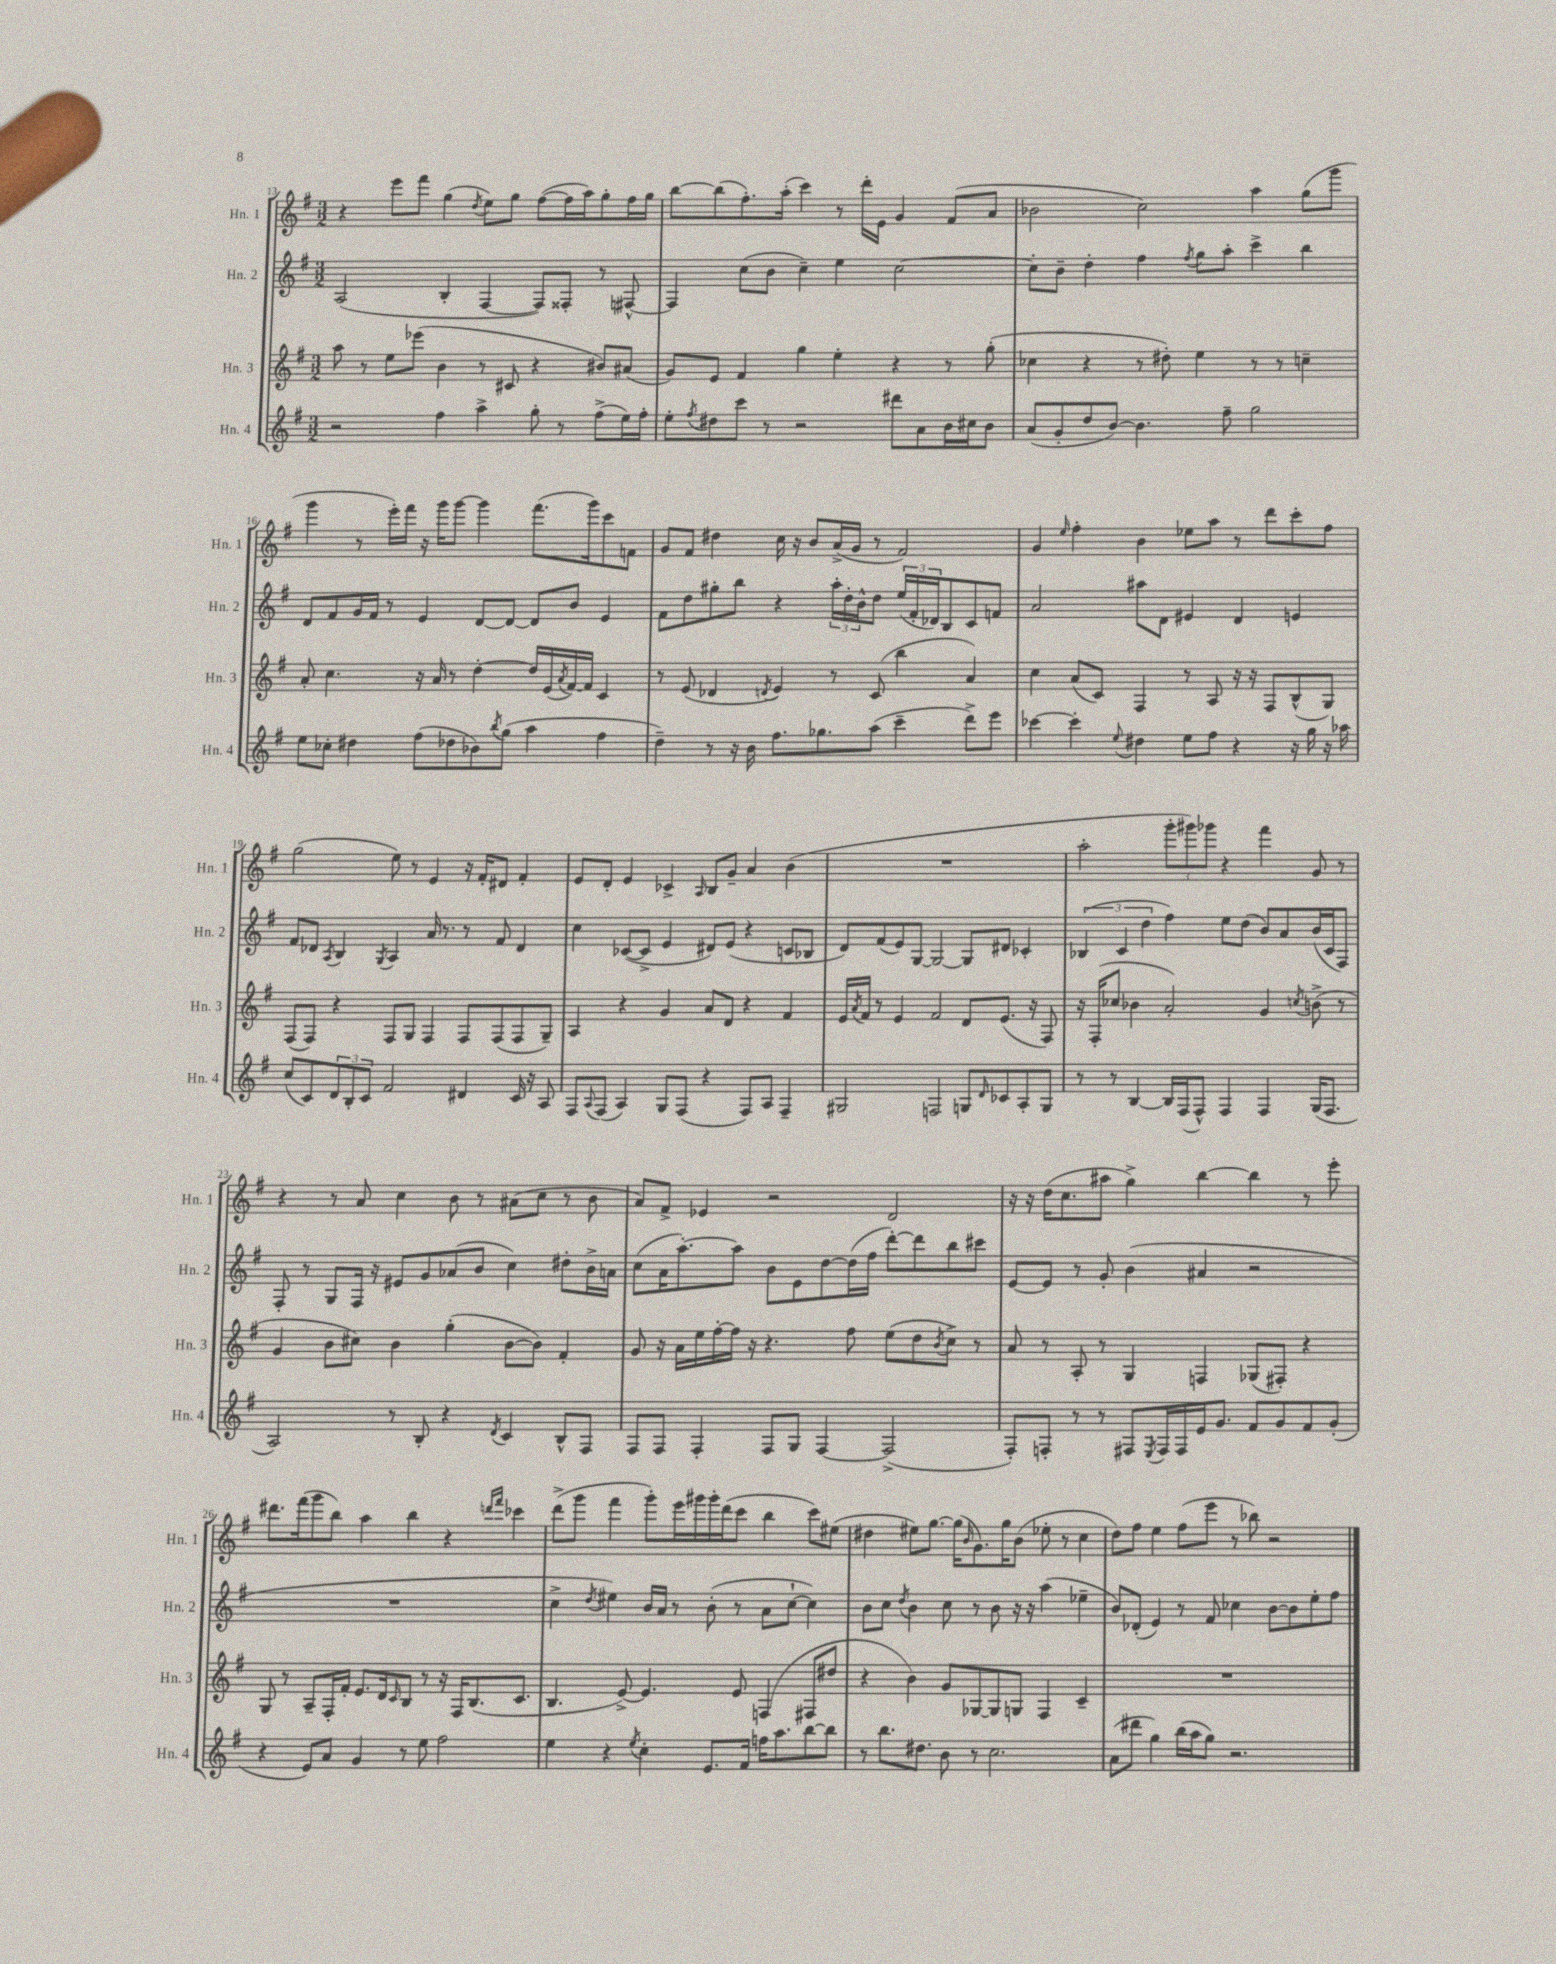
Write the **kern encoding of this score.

**kern	**kern	**kern	**kern
*part4	*part3	*part2	*part1
*staff4	*staff3	*staff2	*staff1
*I"Hn. 4	*I"Hn. 3	*I"Hn. 2	*I"Hn. 1
*I'Hn. 4	*I'Hn. 3	*I'Hn. 2	*I'Hn. 1
*clefG2	*clefG2	*clefG2	*clefG2
*k[f#]	*k[f#]	*k[f#]	*k[f#]
*M3/2	*M3/2	*M3/2	*M3/2
=13	=13	=13	=13
2r	8aa\	(2A/	4r
.	8r	.	.
.	8ee\L	.	8eee\L
.	(8eee-X\J	.	8fff#\J
4ff#\	4b\	4B'/	(4gg\
.	.	.	8qdd/
4aa^\	8r	[4F#/	8ee\L)
.	8c#X/	.	8gg\J
8gg'\	4r	8F#/L])	([8ff#\L
8r	.	8F##X'/J	16ff#\L]
.	.	.	16aa\J)
(8ff#^\L	8b#X/L)	8r	8gg'\
16ee\L)	(8a#X/J	[8F#X^^/	16ff#\L
16ff#'\JJ	.	.	16gg\JJ
=14	=14	=14	=14
8ee'\L	8g/L)	4F#/]	[8bb\L
8qff#/	.	.	.
8dd#X\	8e/J	.	(8bb\]
8ccc\J	4f#/	(8cc\L	8.ff#'\)
8r	.	8b\J	.
.	.	.	(16aa'\Jk
2r	4gg\	4cc~\)	4ccc\)
.	4ee'\	4ee\	8r
.	.	.	16ddd'\LL
.	.	.	16e\JJ
8ddd#X\L	4r	[2cc\	4g/
8a\	.	.	.
16b\L	8r	.	(8f#/L
16cc#X\J	.	.	.
8b\J	(8gg'\	.	8a/J
=15	=15	=15	=15
(8a/L	4cc-X\	8cc'\L]	2b-X\
8g'/	.	8b~\J	.
8dd/	4r	4dd'\	.
[8b/J)	.	.	.
4.b\]	8r	4ff#\	2cc\)
.	8dd#X'\)	.	.
.	.	8qff#/	.
.	4ee\	8gg\L	.
8ff#~\	.	8aa'\J	.
2gg\	8r	4ccc^\	4aa\
.	8r	.	.
.	4ccn~\	4bb\	(8gg\L
.	.	.	8ggg\J
!!LO:LB:g=z
=16	=16	=16	=16
8ee\L	8a'/	8d/L	4ggg\
8cc-X'\J	4.cc\	8f#/	.
4dd#X\	.	16g/L	8r
.	.	16f#/JJ	.
.	.	8r	16eee'\LL)
.	.	.	16fff#\JJ
(8ff#\L	16r	4e/	16r
.	16a/	.	16ggg\KL
8dd-X\	8r	.	[8ggg\J
8b-X\)	[4dd'\	[8d/L	4ggg\]
8qbb/	.	.	.
(8gg\J	.	8d/J_	.
4aa\	16dd/LL]	8d/L]	(8.fff#\L
.	(16e/	.	.
.	8qa/	.	.
.	[16f#/)	8b/J	.
.	16f#/JJ]	.	16ggg\k)
4ff#\	4c/	4e/	8ccc\
.	.	.	8fn\J
=17	=17	=17	=17
4dd~\)	8r	8f#\L	8g/L
.	(8e/	8dd\	8f#/J
8r	4d-X/	8gg#X'\	4dd#X\
16r	.	8bb\J	.
16b\	.	.	.
.	8qdn/	.	.
8.ff#\L	4e/)	4r	16cc\
.	.	.	16r
.	.	.	8b/L
8.gg-X\	.	.	.
.	8r	24aa'\LL	(16a^/L
.	.	24dd'\	.
.	.	.	16g/JJ
.	.	24b^^\J	.
(8aa\J	(8c/	8dd\J	8r
4ccc~\	4bb\	(24ee/LL	2f#/)
.	.	24f#'/	.
.	.	24d-X/J)	.
.	.	8B/	.
8ddd^\L)	4a/)	8c/	.
8eee\J	.	8fn/J	.
=18	=18	=18	=18
[4ccc-X\	4cc\	2a/	4g/
.	.	.	16qqee/
4ccc-'\]	(8a/L	.	4ff#'\
.	8c/J)	.	.
8qqee/	.	.	.
4dd#X\	4F#/	8aa#X\L	4b\
.	.	8d\J	.
8ee\L	8r	4e#X/	8ee-X\L
8ff#\J	8A/	.	8aa\J
4r	16r	4d/	8r
.	16r	.	.
.	8F#/L	.	8ddd\L
16r	(8B^^/	4en/	8ccc'\
16gg\	.	.	.
16r	8G/J)	.	8ff#\J
16aa-X\	.	.	.
!!LO:LB:g=z
=19	=19	=19	=19
(8cc/L	(8F#/L	8f#/L	(2gg\
8c/)	8F#/J)	8d-X/J	.
.	.	8qA/	.
12d/	4r	4B/	.
12B'/	.	.	.
12c/J	.	.	.
.	.	8qG/	.
2f#/	8F#/L	4A/	8ee\)
.	8G/J	.	8r
.	4F#/	16a/	4e/
.	.	8.r	.
4d#X/	8F#/L	8r	16r
.	.	.	16f#'/KL
.	(8F#/	8f#/	8d#X/J
16c/	8F#/	4d-/	4f#'/
16r	.	.	.
8A/	8G~/J)	.	.
=20	=20	=20	=20
8F#/L	4A/	4cc\	8e/L
8qqA/	.	.	.
(8F#/J	.	.	8d'/J
4A/)	4r	([8c-X/L	4e/
.	.	8c-^/J]	.
8G/L	4g/	4e/	4c-X^/
(8F#/J	.	.	.
.	.	.	16qqA/
4r	8a/L	8d#X/L)	8B/L
.	8d/J	(8e/J	8g~/J
8F#/L)	4r	4r	4a/
8A/J	.	.	.
4F#~/	4f#/	8cn/L	(4b\
.	.	8B-X/J	.
=21	=21	=21	=21
2G#X/	16e/LL	8d/L)	1.r
.	8qa/	.	.
.	16f#/JJ	.	.
.	8r	(8f#/	.
.	4e/	8e/)	.
.	.	[8G/J	.
2Fn/	2f#/	2G/_	.
8Gn/L	8d/L	8G/L]	.
16qqd/	.	.	.
8c-X/	(8.e/J	8d#X/J	.
8A'/	.	4c-X'/	.
.	16r	.	.
8G/J	8F#/)	.	.
=22	=22	=22	=22
8r	16r	(6B-X/	2aa'\
.	(16F#'/KL	.	.
8r	8cc-X/J	.	.
.	.	6c/	.
[4B/	4b-X\	.	.
.	.	6dd\	.
16B/LL]	2a'/)	4ff#\)	12ggg'\L
(16F#/J	.	.	.
.	.	.	12ggg#X\)
8F#^^/J)	.	.	.
.	.	.	12ggg-X\J
4F#/	.	8ee\L	4r
.	.	(8dd\J	.
4F#/	4g/	8b/L)	4fff#\
.	.	8a/	.
.	8qccn/	.	.
(16G/KL	(8bn^\	(16b/L	8g/
8.F#/J	.	16c/J	.
.	8r	8F#/J)	8r
!!LO:LB:g=z
=23	=23	=23	=23
2A/)	4g/	8F#'/	4r
.	.	8r	.
.	8b\L	8G/L	8r
.	8cc#X\J)	16F#/Jk	8a/
.	.	16r	.
8r	4b\	8e#X/L	4cc\
8B'/	.	8g/	.
4r	(4gg'\	(8a-X/	8b\
.	.	8b/J	8r
8qd/	.	.	.
4c/	[8b\L	4cc\)	(8a#X\L
.	8b\J])	.	8cc\J
8B^^/L	4f#'/	8dd#X'\L	8r
8F#/J	.	16b^\L	8b\
.	.	16an\JJ	.
=24	=24	=24	=24
8F#/L	8g/	(8cc\L	8a/L)
8F#/J	16r	16a\K	8f#^/J
.	16a\LL	[8.aa'\)	.
4F#'/	16ee\	.	4e-X/
.	[16ff#'\	.	.
.	16ff#\JJ]	8aa\J]	.
.	16r	.	.
8F#/L	4.r	8b\L	2r
8G/J	.	8e\	.
[4F#/	.	[8dd\	.
.	8ff#\	(16dd\L]	.
.	.	16ff#\JJ	.
(2F#^/]	(8ee\L	[8ddd'\L)	2d/
.	8dd\	8ddd\]	.
.	8qb/	.	.
.	8cc^\J)	8bb\	.
.	8r	8ccc#X\J	.
=25	=25	=25	=25
8F#'/L)	8a/	[8e/L	16r
.	.	.	16r
8Fn'/J	8r	8e/J]	(16dd\KL
.	.	.	8.cc\
8r	8A'/	8r	.
8r	8r	8g'/	8aa#X\J
8F#X/L	4G/	(4b\	4gg^\)
8qE/	.	.	.
16F#/L	.	.	.
16F#/	.	.	.
16e/J	4Fn/	4a#X/	[4bb\
8.g/J	.	.	.
8f#/L	(8G-X/L	2r	4bb\]
8g/	8F#X'/J)	.	.
8f#/	4r	.	8r
(8g'/J	.	.	8eee'\
!!LO:LB:g=z
=26	=26	=26	=26
4r	8G/	1.r	8.ddd#X\L
.	8r	.	.
.	.	.	(16fff#\k
8e/L)	8A~/L	.	8ggg\
8a/J	16F#'/L	.	8bb\J)
.	16f#'/JJ	.	.
4g/	8.e/L	.	4aa\
.	16d/k	.	.
.	16qqc/	.	.
8r	8B/J	.	4bb\
8ee\	8r	.	.
2ff#\	16r	.	4r
.	16F#/KL	.	.
.	(8.B/	.	.
.	.	.	16qqdddn/LL
.	.	.	16qqfff#/JJ
.	.	.	4ccc-X\
.	8.c/J	.	.
=27	=27	=27	=27
4ee\	4.B/	4cc^\	(8ddd^\L
.	.	.	8ggg\J
.	.	8qdd/	.
4r	.	4ee#X\)	4fff#\
.	[8e^/)	.	.
8qee/	.	.	.
4cc'\	4.e/]	16b/LL	8ggg'\L)
.	.	16a/JJ	.
.	.	8r	16eee\L
.	.	.	16ggg#X\
8.e/L	.	(8b'\	16ggg#'\
.	.	.	(16ddd\J
.	8e/	8r	8ccc\J
16f#/Jk	.	.	.
16ffn\KL	(4Fn/	8a\L	4bb\
8.aa\	.	.	.
.	.	[8cc`\J	.
[8bb\	8F#X/L	4cc\])	8ccc\L)
8bb\J]	8dd#X/J	.	(8ee#X\J
=28	=28	=28	=28
8r	4r	8b\L	4dd#X\
8.bb\L	.	8cc\J	.
.	.	8qdd/	.
.	4b\)	4b\	8ee#X\L)
8.dd#X\J	.	.	.
.	.	.	[8.gg\J
8b\	8g/L	8cc\	.
.	.	.	(16gg\KL]
.	.	.	16qqb/
8r	[8G-X/	8r	8.g\)
2.cc\	8G-/]	8b\	.
.	.	.	16gg\K
.	8Gn/J	16r	(8b\J
.	.	16r	.
.	4F#/	(4aa\	8ee-X'\
.	.	.	8r
.	4c~/	4ee-X~\	4cc\
=29	=29	=29	=29
(8a\L	1.r	8b/L)	8dd\L)
8ddd#X\J	.	(8d-X'/J	8ff#\J
4gg\)	.	4e/)	4ee\
(16bb\LL	.	8r	(8ff#\L
16aa\J	.	.	.
8gg\J)	.	8f#/	8eee\J
2.r	.	4cc-X\	8r
.	.	.	8bb-X\)
.	.	[8b\L	2r
.	.	8b\]	.
.	.	8ee'\	.
.	.	8ff#\J	.
==	==	==	==
*-	*-	*-	*-
